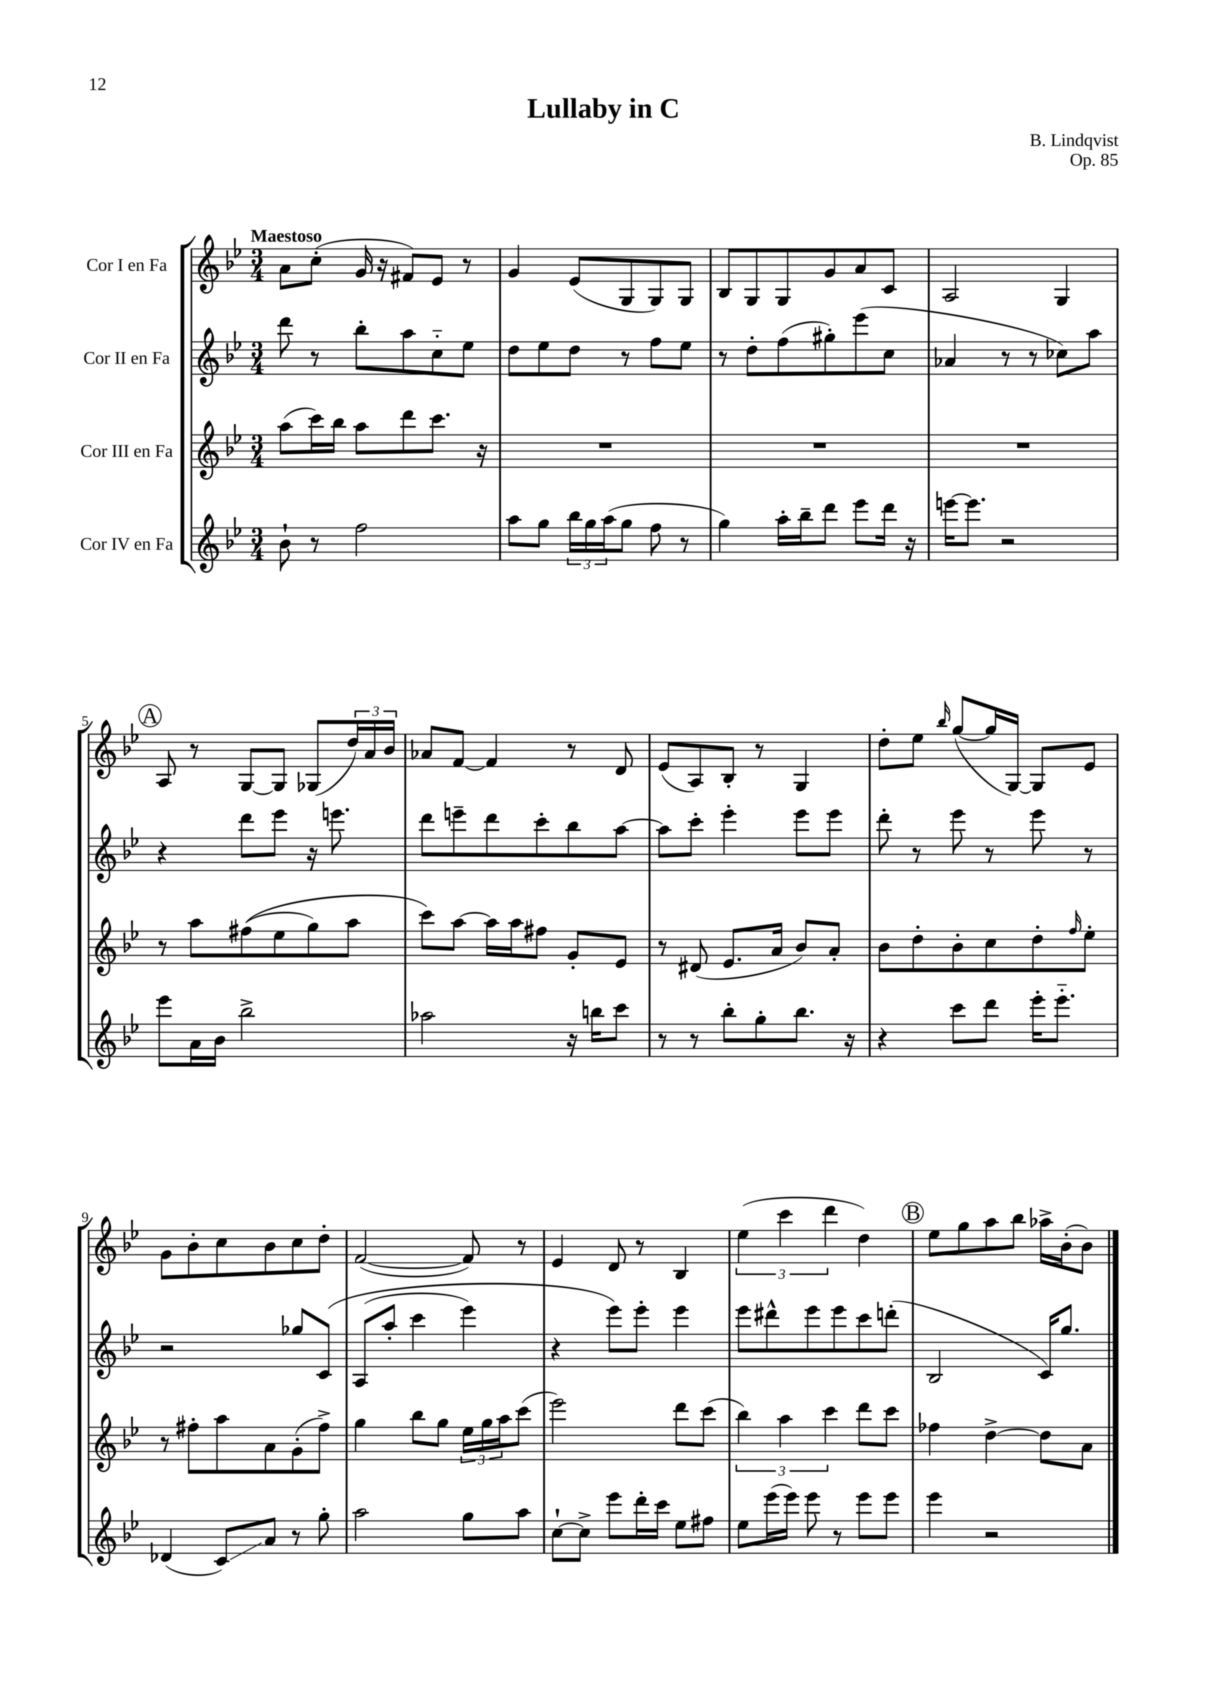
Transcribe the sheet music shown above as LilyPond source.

\header { title = "Lullaby in C" composer = "B. Lindqvist" opus = "Op. 85" }
<<
\new StaffGroup <<
\new Staff = "s0" \with { instrumentName = "Cor I en Fa" } {
    \clef treble \key bes \major \numericTimeSignature \time 3/4 \tempo "Maestoso"
    a'8 c''8-.( g'16 r16 fis'8) ees'8 r8 |
    g'4 ees'8( g8 g8) g8 |
    bes8 g8 g8 g'8 a'8 c'8 |
    a2 g4 |
    \mark \markup { \circle "A" } a8 r8 g8~ g8 ges8( \tuplet 3/2 { d''16) a'16 bes'16 } |
    aes'8 f'8~ f'4 r8 d'8 |
    ees'8( a8) bes8-. r8 g4 |
    d''8-. ees''8 \grace { bes''16 } g''8~( g''16 g16~) g8 ees'8 |
    g'8 bes'8-. c''8 bes'8 c''8 d''8-. |
    f'2~( f'8) r8 |
    ees'4 d'8 r8 bes4 |
    \tuplet 3/2 { ees''4( c'''4 d'''4 } d''4) |
    \mark \markup { \circle "B" } ees''8 g''8 a''8 bes''8 aes''16-> bes'16-.( bes'8) \bar "|." |
}
\new Staff = "s1" \with { instrumentName = "Cor II en Fa" } {
    \clef treble \key bes \major \numericTimeSignature \time 3/4
    d'''8 r8 bes''8-. a''8 c''8-_ ees''8 |
    d''8 ees''8 d''8 r8 f''8 ees''8 |
    r8 d''8-. f''8( gis''8-.) ees'''8( c''8 |
    aes'4 r8 r8 ces''8) a''8 |
    \mark \markup { \circle "A" } r4 d'''8 ees'''8 r16 e'''8. |
    d'''8 e'''8-- d'''8 c'''8-. bes''8 a''8~ |
    a''8 c'''8-. ees'''4-. ees'''8 ees'''8 |
    d'''8-. r8 ees'''8 r8 ees'''8 r8 |
    r2 ges''8 c'8\( |
    a8( a''8-. c'''4 ees'''4) |
    r4 ees'''8\) ees'''8-. ees'''4 |
    ees'''8 dis'''8-^ ees'''8 ees'''8 c'''8 d'''8-.( |
    \mark \markup { \circle "B" } bes2 c'16) g''8. \bar "|." |
}
\new Staff = "s2" \with { instrumentName = "Cor III en Fa" } {
    \clef treble \key bes \major \numericTimeSignature \time 3/4
    a''8( c'''16) bes''16 a''8 d'''8 c'''8. r16 |
    R2. |
    R2. |
    R2. |
    \mark \markup { \circle "A" } r8 a''8 fis''8(\( ees''8 g''8) a''8 |
    c'''8\) a''8~ a''16 a''16 fis''8 g'8-. ees'8 |
    r8 dis'8( ees'8. a'16 bes'8) a'8-. |
    bes'8 d''8-. bes'8-. c''8 d''8-. \grace { f''16 } ees''8-. |
    r8 fis''8-. a''8 a'8 g'8-.( fis''8->) |
    g''4 bes''8 g''8 \tuplet 3/2 { ees''16 g''16 a''16 } c'''8( |
    ees'''2) d'''8 c'''8( |
    \tuplet 3/2 { bes''4) a''4 c'''4 } d'''8 c'''8 |
    \mark \markup { \circle "B" } fes''4 d''4~-> d''8 a'8 \bar "|." |
}
\new Staff = "s3" \with { instrumentName = "Cor IV en Fa" } {
    \clef treble \key bes \major \numericTimeSignature \time 3/4
    bes'8-! r8 f''2 |
    a''8 g''8 \tuplet 3/2 { bes''16 g''16 a''16( } g''8 f''8 r8 |
    g''4) a''16-. bes''16-- d'''8 ees'''8 d'''16 r16 |
    e'''16~ e'''8. r2 |
    \mark \markup { \circle "A" } ees'''8 a'16 bes'16 bes''2-> |
    aes''2 r16 b''16 c'''8 |
    r8 r8 bes''8-. g''8-. bes''8. r16 |
    r4 c'''8 d'''8 ees'''16-. ees'''8.-_ |
    des'4( c'8\glissando) a'8 r8 g''8-. |
    a''2 g''8 a''8 |
    c''8~-! c''8-> ees'''8 d'''16-. c'''16 ees''8 fis''8 |
    ees''8 ees'''16( ees'''16) ees'''8 r8 ees'''8 ees'''8 |
    \mark \markup { \circle "B" } ees'''4 r2 \bar "|." |
}
>>
>>
